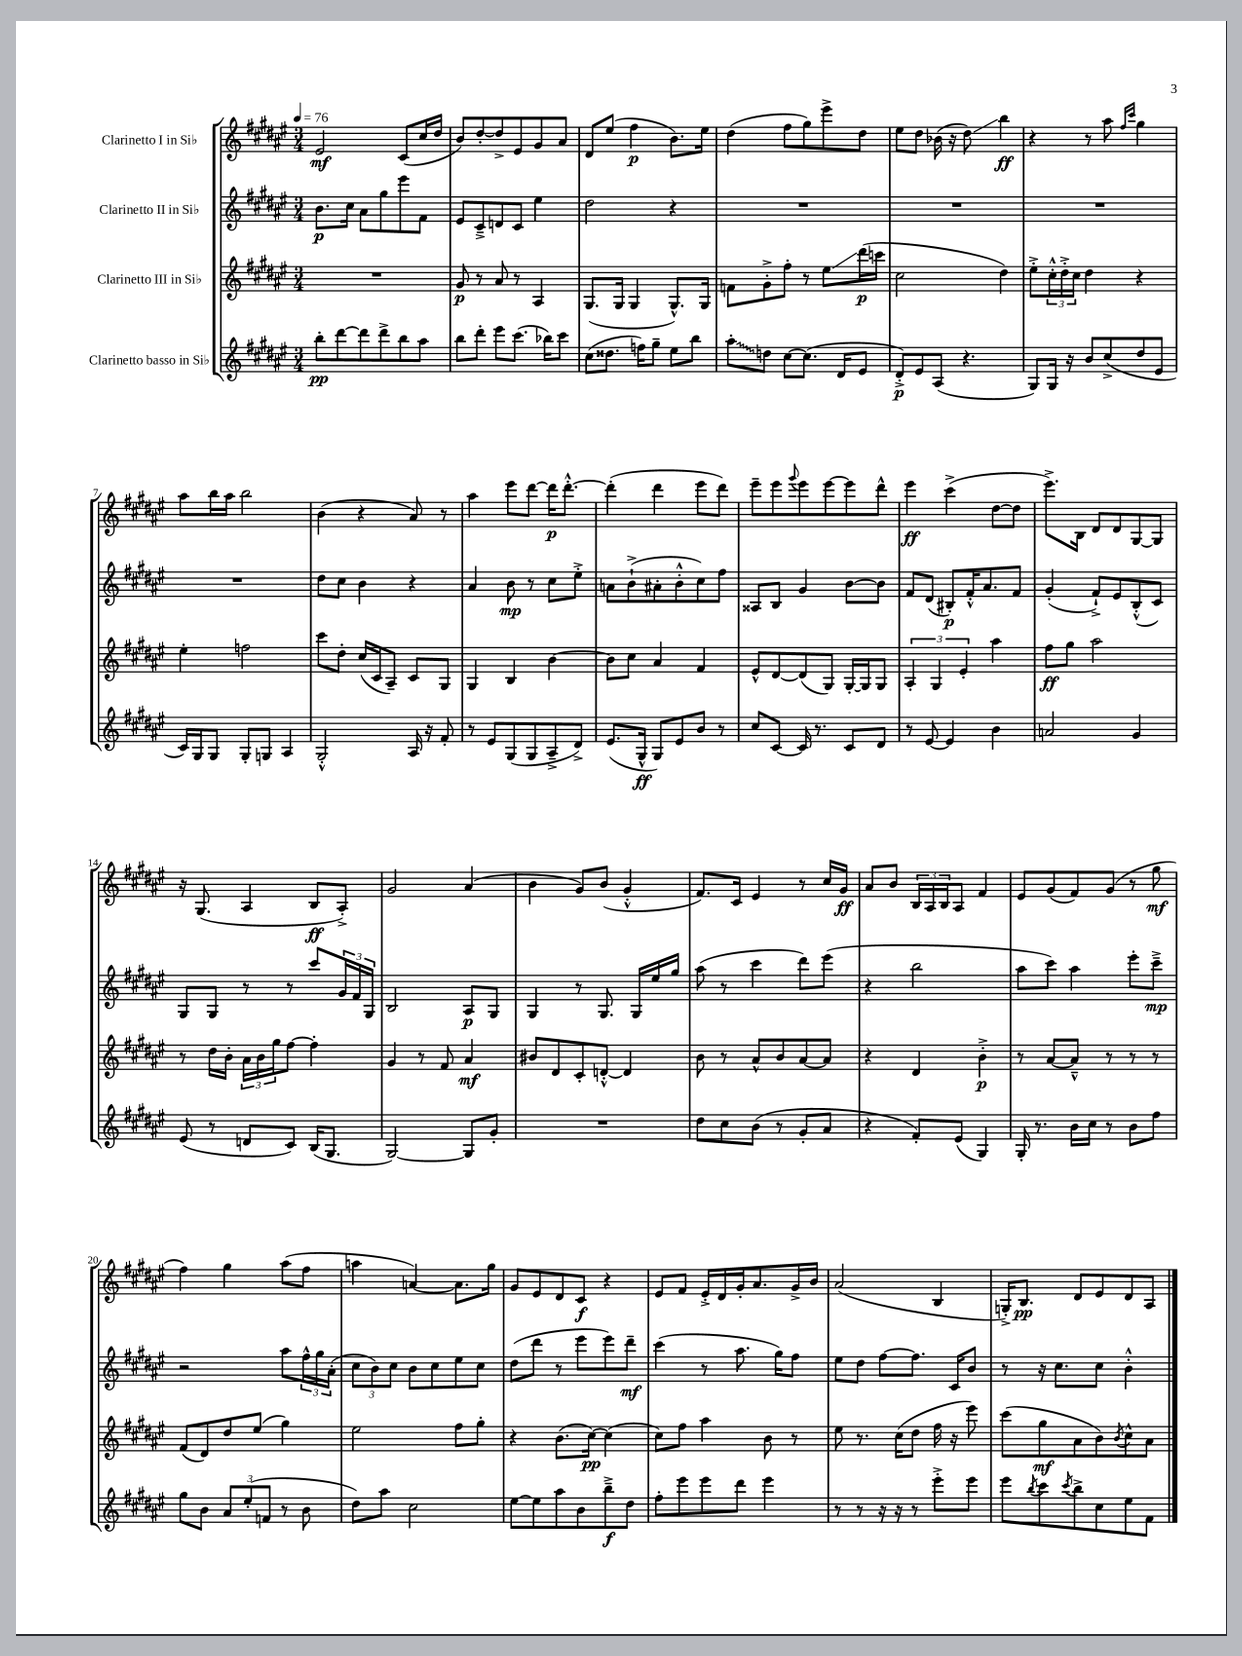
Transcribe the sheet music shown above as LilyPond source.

<<
\new StaffGroup <<
\new Staff = "s0" \with { instrumentName = "Clarinetto I in Sib" } {
    \clef treble \key fis \major \numericTimeSignature \time 3/4 \tempo 4 = 76
    eis'2\mf cis'8( cis''16 dis''16 |
    b'8) dis''8~-. dis''8-> eis'8 gis'8 ais'8 |
    dis'8 eis''8( fis''4\p b'8.) eis''16 |
    dis''4( fis''8 gis''8) eis'''8-> dis''8 |
    eis''8 dis''8 bes'16( r16 dis''8\glissando) b''4\ff |
    r4 r8 ais''8 \grace { fis''16 cis'''16 } gis''4 |
    ais''8 b''16 ais''16 b''2 |
    b'4( r4 ais'8) r8 |
    ais''4 eis'''8 dis'''8~ dis'''16\p dis'''8.~-.-^ |
    dis'''4-.( dis'''4 eis'''8 dis'''8) |
    eis'''8-- eis'''8 \appoggiatura { gis'''8 } eis'''8 eis'''8~ eis'''8 dis'''8-^ |
    eis'''4\ff cis'''4->( dis''8~ dis''8 |
    eis'''8.->) b16 dis'8 dis'8 gis8~ gis8 |
    r16 gis8.( ais4 b8\ff ais8-.->) |
    gis'2 ais'4( |
    b'4 gis'8) b'8( gis'4-.-^ |
    fis'8.) cis'16 eis'4 r8 cis''16 gis'16\ff |
    ais'8 b'8 \tuplet 3/2 { b16 ais16 b16 } ais8 fis'4 |
    eis'8 gis'8( fis'8) gis'8( r8 gis''8\mf |
    fis''4) gis''4 ais''8( fis''8 |
    a''4 a'4~) a'8. gis''16 |
    gis'8 eis'8 dis'8 cis'8\f r4 |
    eis'8 fis'8 eis'16-.-> dis'16 gis'16-. ais'8. gis'16-> b'16 |
    ais'2( b4 |
    g16-.->) b8.\pp dis'8 eis'8 dis'8 ais8 \bar "|." |
}
\new Staff = "s1" \with { instrumentName = "Clarinetto II in Sib" } {
    \clef treble \key fis \major \numericTimeSignature \time 3/4
    b'8.\p cis''16 ais'8 gis''8 eis'''8 fis'8 |
    eis'8 cis'8---> d'8 cis'8 eis''4 |
    dis''2 r4 |
    R2. |
    R2. |
    R2. |
    R2. |
    dis''8 cis''8 b'4 r4 |
    ais'4 b'8\mp r8 cis''8 eis''8-.-> |
    a'8 b'8-!->( ais'8-. b'8-.-^ cis''8) fis''8 |
    aisis8 b8 gis'4 b'8~ b'8 |
    fis'8 dis'8( bis8-.\p) fis'16-.-^ ais'8. fis'8 |
    gis'4-.( fis'8-!->) eis'8 b8-.-^( cis'8) |
    gis8 gis8 r8 r8 cis'''8 \tuplet 3/2 { gis'16 fis'16 gis16 } |
    b2 ais8\p gis8 |
    gis4 r8 gis8. gis16 eis''16 gis''16 |
    ais''8( r8 cis'''4 dis'''8) eis'''8( |
    r4 b''2 |
    ais''8 cis'''8) ais''4 eis'''8-. cis'''8--->\mp |
    r2 ais''8 \tuplet 3/2 { fis''16-^ gis''16 ais'16-.( } |
    \tuplet 3/2 { cis''8 b'8) cis''8 } b'8 cis''8 eis''8 cis''8 |
    dis''8( dis'''8 r8 eis'''8 eis'''8) dis'''8--\mf |
    cis'''4( r8 ais''8. gis''16) fis''8 |
    eis''8 dis''8 fis''8~ fis''8. cis'16 b'8 |
    r8 r16 cis''8. cis''8 b'4-.-^ \bar "|." |
}
\new Staff = "s2" \with { instrumentName = "Clarinetto III in Sib" } {
    \clef treble \key fis \major \numericTimeSignature \time 3/4
    R2. |
    gis'8\p r8 ais'8 r8 ais4 |
    gis8.( gis16 gis4 gis8.-^) gis16 |
    f'8 gis'8-.-> fis''8-. r8 eis''8\glissando dis'''16\p( c'''16 |
    cis''2 dis''4) |
    eis''8-.-> \tuplet 3/2 { cis''16-.-^ dis''16-.-> cis''16 } dis''4 r4 |
    eis''4-. f''2 |
    cis'''8 dis''8-. cis''16( cis'16 ais8--) cis'8 gis8 |
    gis4 b4 b'4~ |
    b'8 cis''8 ais'4 fis'4 |
    eis'8-^ dis'8~ dis'8( gis8) gis16~-. gis16 gis8 |
    \tuplet 3/2 { ais4-. gis4 eis'4-. } ais''4 |
    fis''8\ff gis''8 ais''2 |
    r8 dis''16 b'16-. \tuplet 3/2 { ais'16 b'16 gis''16 } fis''8~ fis''4-. |
    gis'4 r8 fis'8 ais'4\mf |
    bis'8 dis'8 cis'8-. d'8~-.-^ d'4 |
    b'8 r8 ais'8-^ b'8 ais'8~ ais'8 |
    r4 dis'4 b'4-.->\p |
    r8 ais'8~ ais'8---^ r8 r8 r8 |
    fis'8( dis'8) dis''8 eis''8( gis''4) |
    eis''2 fis''8 gis''8-. |
    r4 b'8.( cis''16~\pp) cis''4( |
    cis''8) fis''8 ais''4 b'8 r8 |
    eis''8 r8. cis''16( dis''8 fis''16 r16 eis'''8) |
    cis'''8( gis''8\mf ais'8 b'8) \acciaccatura { b'8 } cis''8-^ ais'8 \bar "|." |
}
\new Staff = "s3" \with { instrumentName = "Clarinetto basso in Sib" } {
    \clef treble \key fis \major \numericTimeSignature \time 3/4
    b''8-.\pp dis'''8~ dis'''8 dis'''8-> b''8 ais''8 |
    b''8 dis'''8-. eis'''8 cis'''8.( bes''16) cis'''8 |
    cis''8( disis''8. f''16) gis''8-- eis''8 b''8 |
    \once \override Glissando.style = #'zigzag ais''8-.\glissando d''8 cis''8~ cis''8.( dis'16 eis'8 |
    dis'8-.->\p) eis'8 ais8( r4. |
    gis8) gis16 r16 b'8 cis''8->( dis''8 eis'8 |
    cis'16) gis16 gis8 gis8-. g8 ais4 |
    gis2-.-^ ais16 r16 fis'8-. |
    r8 eis'8 gis8( gis8 ais8---> dis'8->) |
    eis'8.( gis16-^\ff gis8) eis'8 b'8 r8 |
    cis''8 cis'8~ cis'16 r8. cis'8 dis'8 |
    r8 eis'8~ eis'4 b'4 |
    a'2 gis'4 |
    eis'8( r8 d'8 cis'8) b16( gis8. |
    gis2~) gis8 gis'8-. |
    R2. |
    dis''8 cis''8 b'8( r8 gis'8-. ais'8 |
    r4 fis'8-.) eis'8( gis4) |
    gis16-. r8. b'16 cis''16 r8 b'8 fis''8 |
    gis''8 b'8 \tuplet 3/2 { ais'8 eis''8-.( f'8 } r8 b'8 |
    dis''8) ais''8 cis''2 |
    eis''8~ eis''8 ais''8 b'8 b''8--->\f dis''8 |
    fis''8-. eis'''8 eis'''8 dis'''8 eis'''4 |
    r8 r8 r16 r16 r8 eis'''8-.-> eis'''8 |
    eis'''8 \acciaccatura { b''8 } cis'''8 \acciaccatura { cis'''8 } b''8-> cis''8 eis''8 fis'8 \bar "|." |
}
>>
>>
